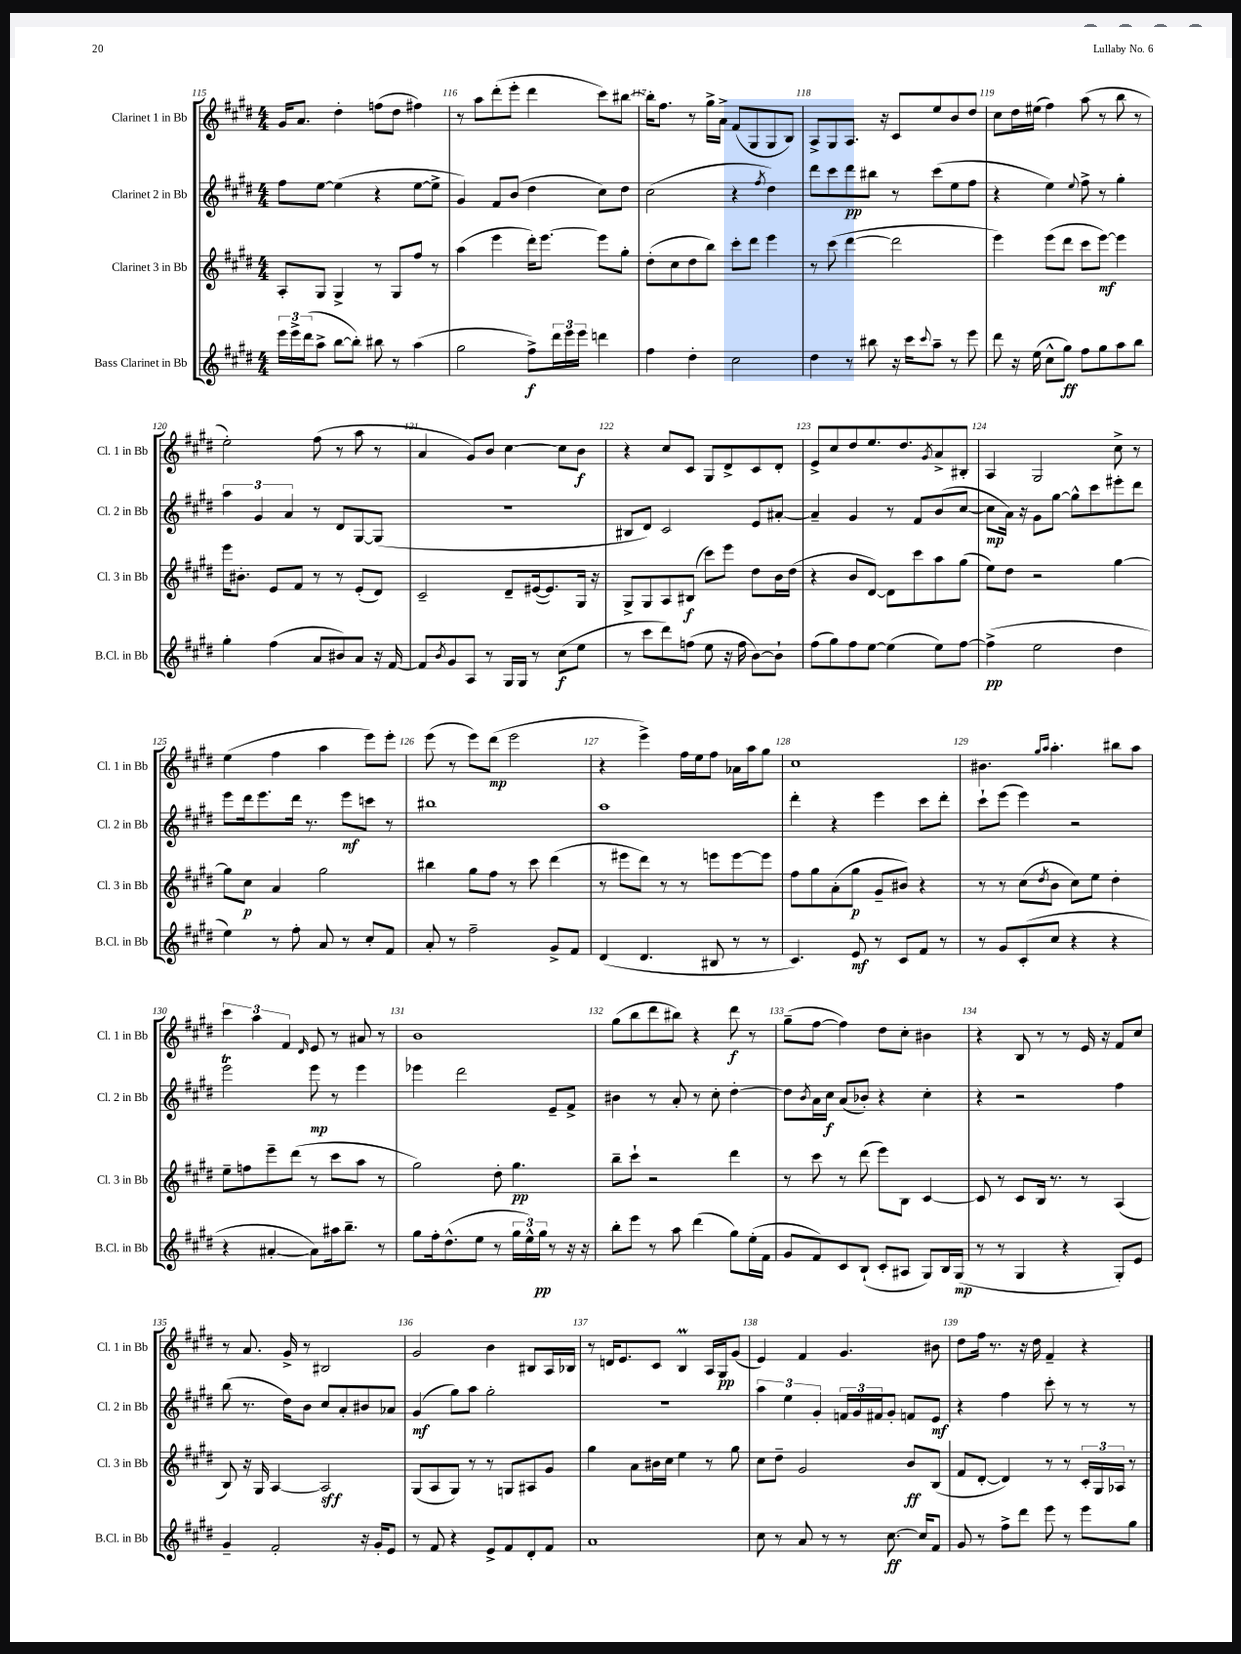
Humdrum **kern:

**kern	**dynam	**kern	**dynam	**kern	**dynam	**kern	**dynam
*part4	*part4	*part3	*part3	*part2	*part2	*part1	*part1
*staff4	*staff4	*staff3	*staff3	*staff2	*staff2	*staff1	*staff1
*I"Bass Clarinet in Bb	*	*I"Clarinet 3 in Bb	*	*I"Clarinet 2 in Bb	*	*I"Clarinet 1 in Bb	*
*I'B.Cl. in Bb	*	*I'Cl. 3 in Bb	*	*I'Cl. 2 in Bb	*	*I'Cl. 1 in Bb	*
*clefG2	*	*clefG2	*	*clefG2	*	*clefG2	*
*k[f#c#g#d#]	*	*k[f#c#g#d#]	*	*k[f#c#g#d#]	*	*k[f#c#g#d#]	*
*M4/4	*	*M4/4	*	*M4/4	*	*M4/4	*
=115	=115	=115	=115	=115	=115	=115	=115
24eee\LL	.	8A'/L	.	8ff#\L	.	16g#/KL	.
24eee^\	.	.	.	.	.	.	.
.	.	.	.	.	.	8.a/J	.
(24ddd#\J	.	.	.	.	.	.	.
8aa^\J	.	8G#/J	.	[8ee\J	.	.	.
[8bb\L	.	4G#^/	.	(4ee\]	.	4dd#'\	.
8bb'\J])	.	.	.	.	.	.	.
8bb#X\	.	8r	.	4r	.	(8ffn\L	.
8r	.	8G#/L	.	.	.	8dd#\J	.
(4aa\	.	8ff#/J	.	[8ee\L	.	4ff#X\)	.
.	.	8r	.	8ee^\J]	.	.	.
=116	=116	=116	=116	=116	=116	=116	=116
2gg#\	.	(4aa\	.	4g#/)	.	8r	.
.	.	.	.	.	.	8aa\L	.
.	.	4eee\	.	8f#/L	.	(8ddd#'\	.
.	.	.	.	(8b/J	.	8eee'\J	.
8ff#^\L)	f	16ddd#'\KL)	.	4dd#\	.	4ddd#\	.
.	.	[8.eee\J	.	.	.	.	.
24ddd#\L	.	.	.	.	.	.	.
24eee\	.	.	.	.	.	.	.
24eee\JJ	.	.	.	.	.	.	.
4dddn\	.	8eee\L]	.	8cc#\L)	.	8ccc#\L)	.
.	.	8gg#'\J	.	8dd#\J	.	[8bb#X\J	.
=117	=117	=117	=117	=117	=117	=117	=117
4ff#\	.	(8dd#'\L	.	(2cc#\	.	16bb#'\KL]	.
.	.	.	.	.	.	8.ff#\J	.
.	.	8cc#\	.	.	.	.	.
4dd#'\	.	8dd#\	.	.	.	8r	.
.	.	8bb\J)	.	.	.	16gg#^\LL	.
.	.	.	.	.	.	16a^\JJ	.
2cc#\	.	8ccc#'\L	.	4r	.	(8f#/L	.
.	.	8ddd#\J	.	.	.	8G#/	.
.	.	.	.	8qff#/	.	.	.
.	.	4eee\	.	4dd#\)	.	8G#/	.
.	.	.	.	.	.	8B/J)	.
=118	=118	=118	=118	=118	=118	=118	=118
4dd#\	.	8r	.	8ddd#\L	.	8A^/L	.
.	.	(8ccc#\	.	8ccc#\	.	8G#/	.
8r	.	[4ddd#\	.	8ddd#\	pp	8.A/J	.
8bb#X\	.	.	.	8bb#X\J	.	.	.
.	.	.	.	.	.	16r	.
16r	.	2ddd#\]	.	8r	.	8c#/L	.
16ccc#\KL	.	.	.	.	.	.	.
8qqccc#/	.	.	.	.	.	.	.
8aa~\J	.	.	.	(8ccc#\L	.	8ee/	.
8r	.	.	.	8ee\	.	8b/	.
8eee\	.	.	.	8ff#\J	.	8dd#/J	.
=119	=119	=119	=119	=119	=119	=119	=119
8ddd#\	.	4eee\)	.	4r	.	8cc#\L	.
16r	.	.	.	.	.	16dd#\L	.
(16ee\	.	.	.	.	.	(16ee#X\JJ	.
8cc#^^\L	.	(8eee\L	.	4ee\)	.	4ff#\)	.
8gg#\J)	ff	8ddd#\J	.	.	.	.	.
.	.	.	.	8qqee/	.	.	.
8ff#\L	.	8ccc#\L	.	8ff#^\	.	(8aa\	.
8gg#\	.	[8eee\J)	mf	8r	.	8r	.
8aa\	.	4eee\]	.	4gg#'\	.	8bb\	.
8bb\J	.	.	.	.	.	8r	.
!!LO:LB:g=z
=120	=120	=120	=120	=120	=120	=120	=120
4gg#'\	.	16eee\KL	.	6aa\	.	2ee'\)	.
.	.	8.b#X'\J	.	.	.	.	.
.	.	.	.	6g#/	.	.	.
(4ff#\	.	8e/L	.	.	.	.	.
.	.	.	.	6a/	.	.	.
.	.	8f#/J	.	.	.	.	.
8a/L	.	8r	.	8r	.	(8ff#\	.
8b#X/)	.	8r	.	8d#/L	.	8r	.
8a/J	.	(8e'/L	.	[8G#/	.	8aa\	.
16r	.	8d#/J)	.	(8G#/J]	.	8r	.
[16f#/	.	.	.	.	.	.	.
=121	=121	=121	=121	=121	=121	=121	=121
8f#/L]	.	2c#~/	.	1r	.	4a/	.
8qb/	.	.	.	.	.	.	.
8g#/	.	.	.	.	.	.	.
8A/J	.	.	.	.	.	8g#/L)	.
8r	.	.	.	.	.	8b/J	.
16G#/LL	.	8d#~/L	.	.	.	[4cc#\	.
16G#/JJ	.	.	.	.	.	.	.
8r	.	([16e#X/k	.	.	.	.	.
.	.	8.e#/])	.	.	.	.	.
(8cc#\L	f	.	.	.	.	8cc#\L]	.
8ee\J	.	16G#/Jk	.	.	.	8b\J	f
.	.	16r	.	.	.	.	.
=122	=122	=122	=122	=122	=122	=122	=122
8r	.	8G#^/L	.	8B#X/L	.	4r	.
8ccc#\L	.	8G#/	.	8d#/J)	.	.	.
8ddd#\)	.	8A/	.	2c#/	.	8cc#/L	.
(8ffn\J	.	(8B#X/J	f	.	.	8c#/J	.
8ee\	.	8ccc#\L)	.	.	.	8G#/L	.
16r	.	8eee\J	.	.	.	8d#^/	.
16ff\	.	.	.	.	.	.	.
[8b\L)	.	8dd#\L	.	8e/L	.	8c#/	.
8b`\J]	.	16b\L	.	[8a#X'/J	.	8d#'/J	.
.	.	(16dd#\JJ	.	.	.	.	.
=123	=123	=123	=123	=123	=123	=123	=123
(8ff#\L	.	4r	.	4a#~/]	.	8e^/L	.
8gg#\)	.	.	.	.	.	8cc#/	.
8ff#\	.	8b/L	.	4g#/	.	8dd#/	.
[8ee\J	.	[8d#/J)	.	.	.	8.ee/	.
(4ee\]	.	8d#\L]	.	8r	.	.	.
.	.	.	.	.	.	8.dd#/	.
.	.	8ccc#\	.	8f#/L	.	.	.
.	.	.	.	.	.	8qg#/	.
8ee\L)	.	8aa\	.	(8b/	.	8a^/	.
[8ff#\J	.	(8gg#\J	.	[8cc#/J	.	8B#X'/J	.
=124	=124	=124	=124	=124	=124	=124	=124
(4ff#^\]	pp	8ee\L)	.	8cc#\L]	mp	4A/	.
.	.	8dd#\J	.	16a\Jk)	.	.	.
.	.	.	.	16r	.	.	.
2ee\	.	2r	.	8g#\L	.	2G#/	.
.	.	.	.	[8gg#\J	.	.	.
.	.	.	.	8gg#^^\L]	.	.	.
.	.	.	.	8ccc#\	.	.	.
4dd#\	.	[4gg#\	.	8eee#X'\	.	8cc#^\	.
.	.	.	.	8ddd#\J	.	8r	.
!!LO:LB:g=z
=125	=125	=125	=125	=125	=125	=125	=125
4ee\)	.	8gg#\L]	.	8eee\L	.	(4ee\	.
.	.	8cc#\J	p	16ddd#\k	.	.	.
.	.	.	.	8.eee\	.	.	.
8r	.	4a/	.	.	.	4ff#\	.
8ff#'\	.	.	.	16ddd#\Jk	.	.	.
.	.	.	.	8.r	.	.	.
8a/	.	2gg#\	.	.	.	4aa\	.
8r	.	.	.	8eee\L	mf	.	.
8cc#'/L	.	.	.	8cccn\J	.	8eee\L)	.
8f#/J	.	.	.	8r	.	8eee'\J	.
=126	=126	=126	=126	=126	=126	=126	=126
8a'/	.	4bb#X\	.	1bb#X	.	(8eee\	.
8r	.	.	.	.	.	8r	.
2ff#~\	.	8gg#\L	.	.	.	8eee\L)	.
.	.	8ff#\J	.	.	.	(8ddd#\J	mp
.	.	8r	.	.	.	2eee\	.
.	.	8ccc#\	.	.	.	.	.
8g#^/L	.	(4ddd#\	.	.	.	.	.
8f#/J	.	.	.	.	.	.	.
=127	=127	=127	=127	=127	=127	=127	=127
(4d#/	.	8r	.	1aa	.	4r	.
.	.	8eee#X\L	.	.	.	.	.
4.d#/	.	8ddd#\J)	.	.	.	4eee^\)	.
.	.	8r	.	.	.	.	.
.	.	8r	.	.	.	16ff#\LL	.
.	.	.	.	.	.	16ee\J	.
8B#X/	.	8eeen\L	.	.	.	8ff#\J	.
8r	.	[8eee\	.	.	.	16a-X\LL	.
.	.	.	.	.	.	16aa\J	.
8r	.	8eee\J]	.	.	.	8gg#\J	.
=128	=128	=128	=128	=128	=128	=128	=128
4.c#/)	.	8ff#\L	.	4ddd#'\	.	1cc#	.
.	.	8gg#\	.	.	.	.	.
.	.	(8a'\	.	4r	.	.	.
8e/	mf	8gg#\J	p	.	.	.	.
8r	.	8g#~/L	.	4eee\	.	.	.
8c#/L	.	8b#X/J)	.	.	.	.	.
8f#/J	.	4r	.	8ccc#\L	.	.	.
8r	.	.	.	8ddd#'\J	.	.	.
=129	=129	=129	=129	=129	=129	=129	=129
8r	.	8r	.	8ccc#`\L	.	4.b#X\	.
8g#/L	.	8r	.	(8eee\J	.	.	.
(8c#'/	.	(8cc#\L	.	4eee\)	.	.	.
.	.	.	.	.	.	16qqgg#/LL	.
.	.	8qdd#/	.	.	.	16qqaa/JJ	.
8cc#/J	.	8b\J	.	.	.	4.aa'\	.
4r	.	8cc#\L)	.	2r	.	.	.
.	.	8ee\J	.	.	.	.	.
4r	.	4dd#'\	.	.	.	8bb#X\L	.
.	.	.	.	.	.	8aa\J	.
!!LO:LB:g=z
=130	=130	=130	=130	=130	=130	=130	=130
4r	.	8ee~\L	.	2eeeT\	.	6ccc#\	.
.	.	8ffn\	.	.	.	.	.
.	.	.	.	.	.	6aa\	.
[4a#X'/	.	8eee~\	.	.	.	.	.
.	.	.	.	.	.	6f#/	.
.	.	(8ddd#\J	.	.	.	.	.
.	.	.	.	.	.	16qqd#/	.
8a#\L])	.	8r	.	8eee\	mp	8e/	.
16aa#X\k	.	8ccc#\L	.	8r	.	8r	.
8.bb~\J	.	.	.	.	.	.	.
.	.	8aa\J	.	4eee\	.	8a#X/	.
8r	.	8r	.	.	.	8r	.
=131	=131	=131	=131	=131	=131	=131	=131
8gg#\L	.	2gg#\)	.	4eee-X\	.	1b	.
16ff#'\k	.	.	.	.	.	.	.
(8.dd#^^\	.	.	.	.	.	.	.
.	.	.	.	2ddd#\	.	.	.
8ee\J	.	.	.	.	.	.	.
8r	.	8dd#'\	.	.	.	.	.
24gg#\LL	.	4.gg#\	pp	.	.	.	.
24ee^^\)	.	.	.	.	.	.	.
24gg#\JJ	pp	.	.	.	.	.	.
8r	.	.	.	8e~/L	.	.	.
16r	.	.	.	8f#^/J	.	.	.
16r	.	.	.	.	.	.	.
=132	=132	=132	=132	=132	=132	=132	=132
8bb'\L	.	8bb~\L	.	4b#X\	.	(8gg#\L	.
8eee\J	.	8ccc#`\J	.	.	.	8bb\	.
8r	.	2r	.	8r	.	8ddd#\	.
8aa\	.	.	.	8a'/	.	8bb#X\J)	.
(4ddd#\	.	.	.	8r	.	4r	.
.	.	.	.	8cc#'\	.	.	.
8gg#\L)	.	4ddd#\	.	[4dd#'\	.	8ddd#\	f
(16ee'\L	.	.	.	.	.	8r	.
16f#\JJ	.	.	.	.	.	.	.
=133	=133	=133	=133	=133	=133	=133	=133
8g#/L	.	8r	.	8dd#\L]	.	(8gg#~\L	.
.	.	.	.	8qb/	.	.	.
8f#/)	.	8ccc#\	.	16a\L	.	[8ff#\J	.
.	.	.	.	16cc#\JJ	f	.	.
8c#/	.	8r	.	(8a/L	.	4ff#\])	.
(8B`/J	.	(8ddd#\	.	8b-X'/J)	.	.	.
8c#'/L	.	8eee\L)	.	4r	.	8dd#\L	.
8A#X/J	.	8B\J	.	.	.	8cc#'\J	.
8G#/L)	.	[4c#/	.	4cc#'\	.	4b#X\	.
16B/L	.	.	.	.	.	.	.
(16G#/JJ	mp	.	.	.	.	.	.
=134	=134	=134	=134	=134	=134	=134	=134
8r	.	8c#/]	.	4r	.	4r	.
8r	.	8r	.	.	.	.	.
4G#/	.	8c#/L	.	2r	.	8B/	.
.	.	16B/Jk	.	.	.	8r	.
.	.	8.r	.	.	.	.	.
4r	.	.	.	.	.	8r	.
.	.	8r	.	.	.	16e/	.
.	.	.	.	.	.	16r	.
8G#'/L)	.	(4A/	.	4ff#\	.	8f#/L	.
8e/J	.	.	.	.	.	8cc#/J	.
!!LO:LB:g=z
=135	=135	=135	=135	=135	=135	=135	=135
4g#~/	.	8B/)	.	(8bb\	.	8r	.
.	.	16r	.	8.r	.	8.a/	.
.	.	16G#/	.	.	.	.	.
2f#'/	.	[4A/	.	.	.	.	.
.	.	.	.	16dd#\KL)	.	16g#^/	.
.	.	.	.	8b\J	.	8r	.
.	.	2A/]	sff	8cc#/L	.	2B#X/	.
.	.	.	.	8a'/	.	.	.
16r	.	.	.	8b#X/	.	.	.
16g#'/KL	.	.	.	.	.	.	.
8e/J	.	.	.	8a-X/J	.	.	.
=136	=136	=136	=136	=136	=136	=136	=136
8r	.	(8G#/L	.	(4g#/	mf	2g#/	.
8f#/	.	8A/	.	.	.	.	.
4r	.	8G#/J)	.	8gg#\L)	.	.	.
.	.	8r	.	8aa\J	.	.	.
8e^/L	.	8r	.	2gg#'\	.	4b\	.
8f#/	.	8Gn/L	.	.	.	.	.
8d#'/	.	8A#X/	.	.	.	8B#X/L	.
8f#/J	.	8g#/J	.	.	.	16A/L	.
.	.	.	.	.	.	16B-X/JJ	.
=137	=137	=137	=137	=137	=137	=137	=137
1a	.	4gg#\	.	1r	.	8r	.
.	.	.	.	.	.	16dn/KL	.
.	.	.	.	.	.	8.e/	.
.	.	8a\L	.	.	.	.	.
.	.	16b#X\L	.	.	.	8c#/J	.
.	.	16cc#\JJ	.	.	.	.	.
.	.	4ee\	.	.	.	4BM/	.
.	.	8r	.	.	.	16A/LL	.
.	.	.	.	.	.	16G#/J	pp
.	.	8gg#\	.	.	.	(8g#/J	.
=138	=138	=138	=138	=138	=138	=138	=138
8cc#\	.	8cc#\L	.	6aa\	.	4e/)	.
8r	.	8dd#~\J	.	.	.	.	.
.	.	.	.	6ee\	.	.	.
8a/	.	2g#/	.	.	.	4f#/	.
.	.	.	.	6g#'/	.	.	.
8r	.	.	.	.	.	.	.
8r	.	.	.	24fn/LL	.	4.g#/	.
.	.	.	.	24g#/	.	.	.
.	.	.	.	24f#X/J	.	.	.
[8.cc#\	ff	.	.	8g#'/J	.	.	.
.	.	8b/L	ff	8fn/L	.	.	.
16cc#/KL]	.	.	.	.	.	.	.
8f#/J	.	(8B/J	.	8e/J	mf	8b#X\	.
=139	=139	=139	=139	=139	=139	=139	=139
8g#/	.	8f#/L	.	4r	.	8dd#\L	.
8r	.	[8d#'/J	.	.	.	16ff#\Jk	.
.	.	.	.	.	.	8.r	.
8ff#^\L	.	4d#/])	.	4ff#\	.	.	.
8ddd#\J	.	.	.	.	.	16r	.
.	.	.	.	.	.	16dd#\	.
8eee\	.	8r	.	8ccc#'\	.	4f#~/	.
8r	.	8r	.	8r	.	.	.
8eee\L	.	24c#'/LL	.	8r	.	4r	.
.	.	24G#/	.	.	.	.	.
.	.	24A-X/JJ	.	.	.	.	.
8gg#\J	.	8r	.	8r	.	.	.
==	==	==	==	==	==	==	==
*-	*-	*-	*-	*-	*-	*-	*-
